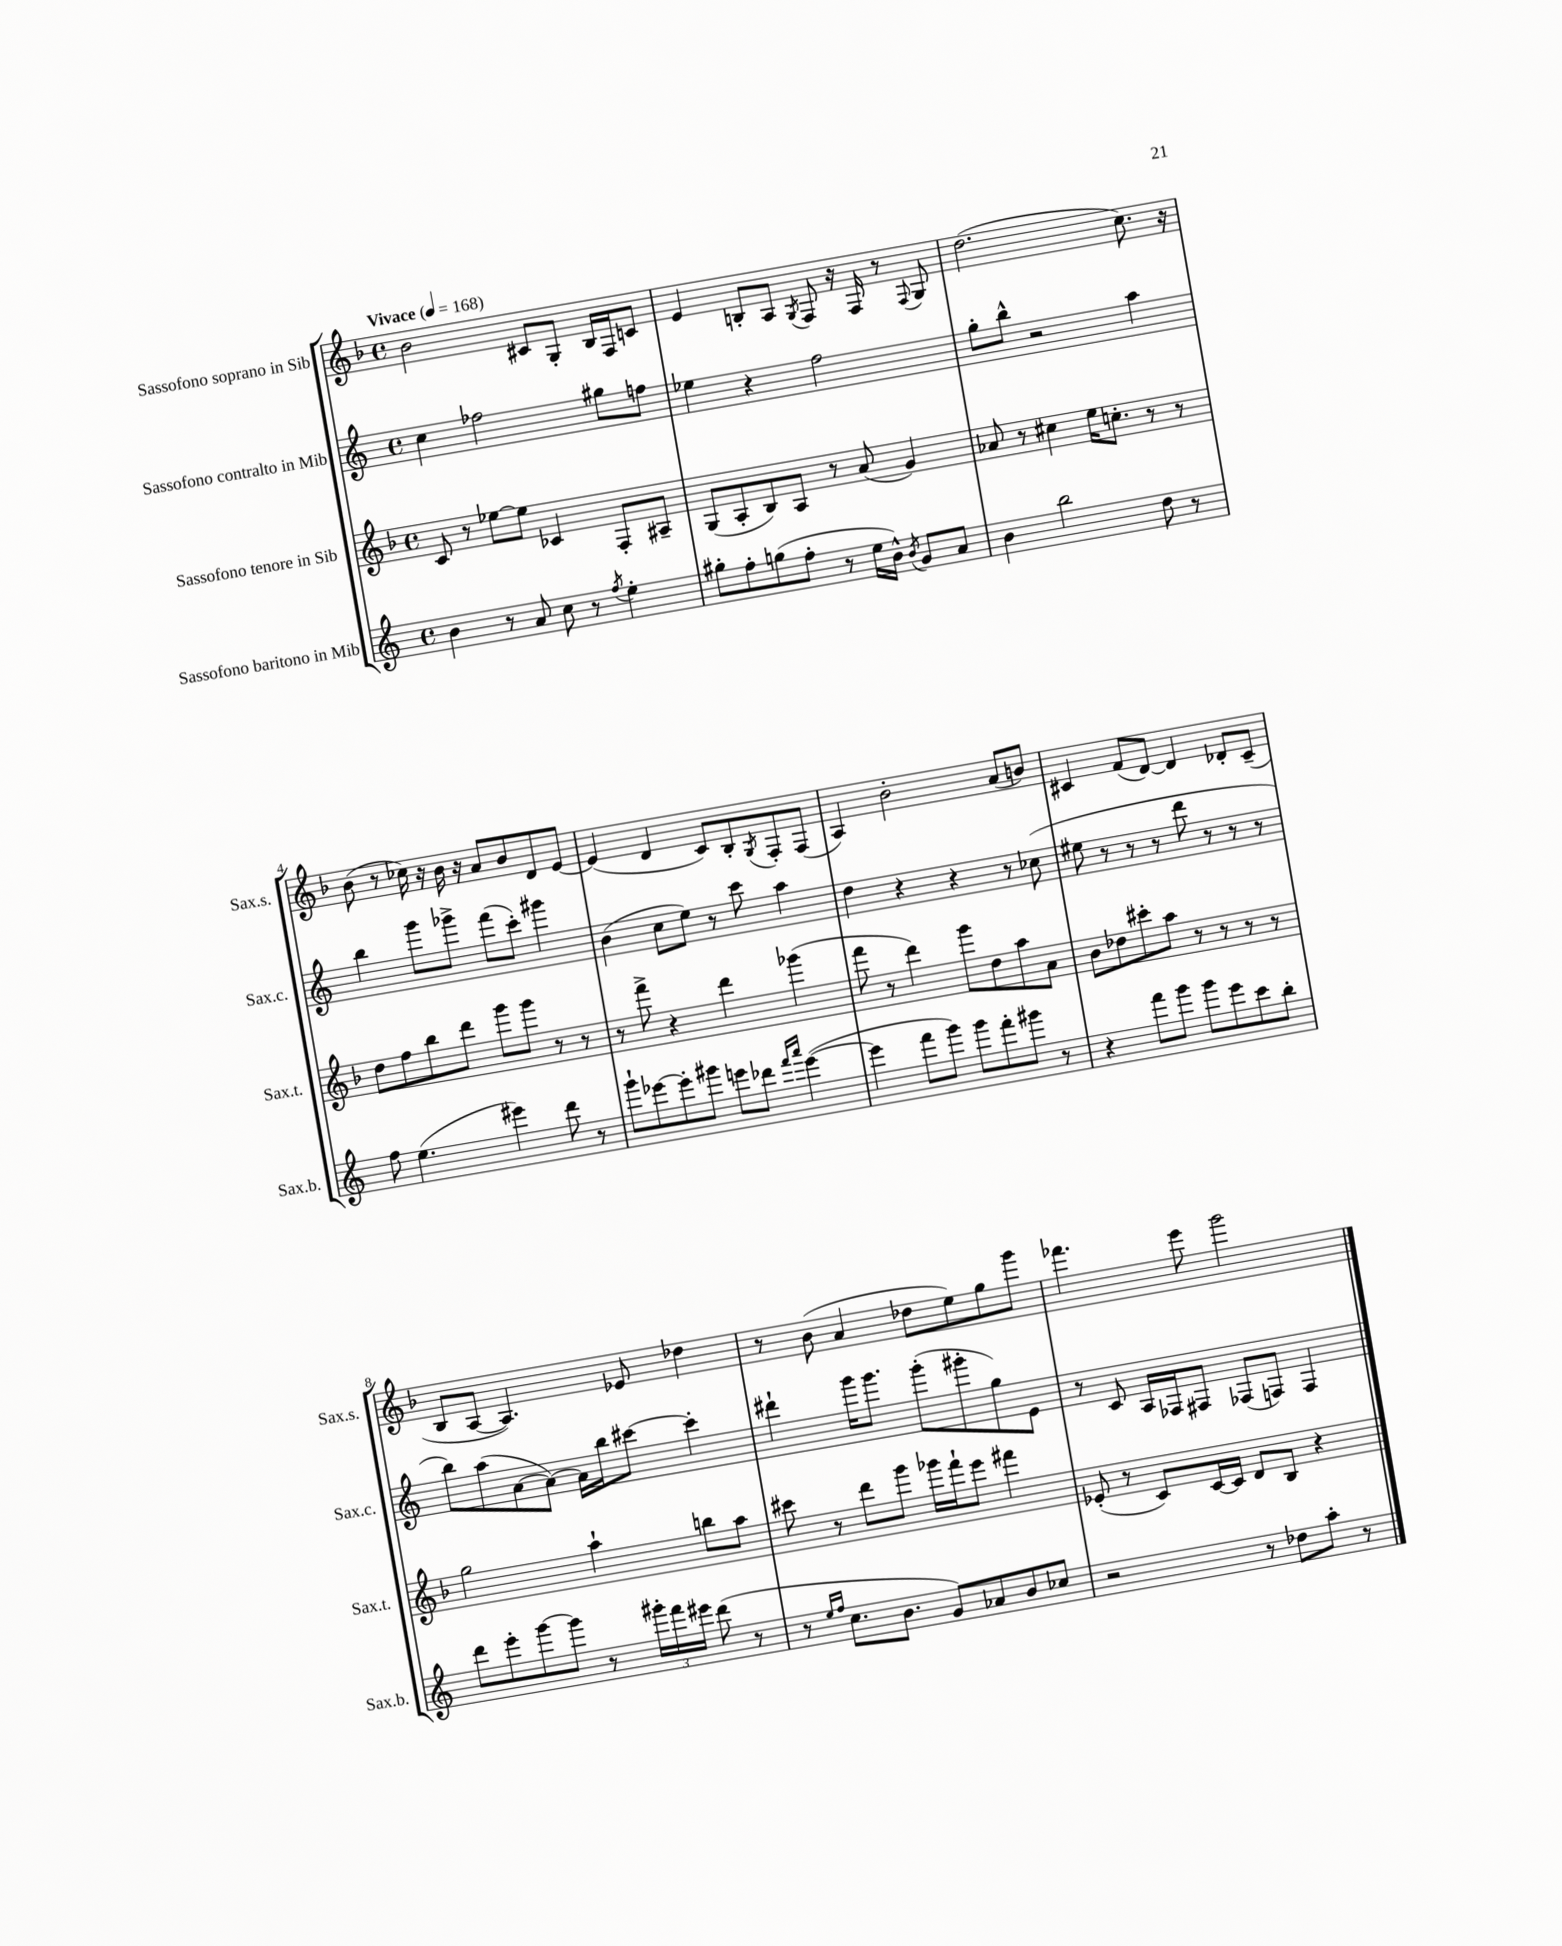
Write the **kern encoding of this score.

**kern	**kern	**kern	**kern
*part4	*part3	*part2	*part1
*staff4	*staff3	*staff2	*staff1
*I"Sassofono baritono in Mib	*I"Sassofono tenore in Sib	*I"Sassofono contralto in Mib	*I"Sassofono soprano in Sib
*I'Sax.b.	*I'Sax.t.	*I'Sax.c.	*I'Sax.s.
*clefG2	*clefG2	*clefG2	*clefG2
*k[]	*k[b-]	*k[]	*k[b-]
*M4/4	*M4/4	*M4/4	*M4/4
*met(c)	*met(c)	*met(c)	*met(c)
*MM168	*MM168	*MM168	*MM168
=1	=1	=1	=1
!	!	!	!LO:TX:a:B:t=Vivace
4b\	8c/	4cc\	2b-\
.	8r	.	.
8r	[8ee-X\L	2ff-X\	.
8a/	8ee-\J]	.	.
8cc\	4c-X/	.	8c#X/L
8r	.	.	8G'/J
8qff/	.	.	.
4ee'\	8F'/L	8gg#X\L	16B-/LL
.	.	.	16F/J
.	8A#X~/J	8ffn\J	8cn/J
=2	=2	=2	=2
8gg#X'\L	(8G/L	4ee-X\	4e/
8ff'\	8A'/	.	.
(8ggn\	8B-/)	4r	8Bn'/L
8ff'\J	8A/J	.	8A/J
.	.	.	8qG/
8r	8r	2ff\	8F/
16ee\LL	(8a/	.	16r
16b^^\JJ)	.	.	16F/
8qb/	.	.	.
8g/L	4g/)	.	8r
.	.	.	8qqF/
8a/J	.	.	8G/
=3	=3	=3	=3
4b\	8a-X/	8gg'\L	(2.dd\
.	8r	8bb^^\J	.
2bb\	4cc#X\	2r	.
.	16ee\KL	.	.
.	8.ccn'\J	.	.
8dd\	8r	4aa\	8.cc\)
8r	8r	.	.
.	.	.	16r
!!LO:LB:g=z
=4	=4	=4	=4
8ff\	8dd\L	4bb\	(8b-\
(4.ee\	8ff\	.	8r
.	8bb-\	8ggg\L	16cc-X\)
.	.	.	16r
.	8ddd\J	8ggg-X^\J	16b-\
.	.	.	16r
4eee#X\)	8ggg\L	(8fff\L	8a/L
.	8ggg\J	8ccc'\J)	8b-/
8ddd\	8r	4ggg#X\	8d/
8r	8r	.	[8e/J
=5	=5	=5	=5
8ggg`\L	8r	(4b\	(4e/]
[8eee-X\	8fff^\	.	.
8eee-'\]	4r	8cc\L	4d/
8ggg#X\J	.	8ee\J)	.
8eeen\L	4ddd\	8r	8c/L)
8ddd-X\J	.	8ccc\	8B-'/
16qqfff/LL	.	.	.
16qqaaa/JJ	.	.	8qG/
([4eee\	(4ggg-X\	4aa\	8F'/
.	.	.	(8F/J
=6	=6	=6	=6
4eee\]	8fff\	4dd\	4A/)
.	8r	.	.
8fff\L	4ddd\)	4r	2b-'\
8ggg\J)	.	.	.
8ggg\L	8ggg\L	4r	.
8fff'\	8dd\	.	.
8ggg#X\J	8aa\	8r	(8a/L
8r	8a\J	(8cc-X\	8bn/J)
=7	=7	=7	=7
4r	8b-\L	8ee#X\	4c#X/
.	8dd-X\	8r	.
8fff\L	8ccc#X'\	8r	(8f/L
8ggg\J	8aa\J	8r	[8d/J)
8ggg\L	8r	8ddd\	4d/]
8eee\	8r	8r	.
8ccc\	8r	8r	8d-X'/L
8bb'\J	8r	8r	(8c#~/J
!!LO:LB:g=z
=8	=8	=8	=8
8ddd\L	2gg\	8bb\L)	8B-/L
8eee'\	.	(8aa\	[8A/J
[8ggg\	.	[8a\	4.A/])
8ggg\J]	.	8a\J_)	.
8r	4aa`\	16a\LL]	.
.	.	16bb\J	.
24ggg#X'\LL	.	[8ccc#X\J	8e-X/
24fff\	.	.	.
24eee#X\JJ	.	.	.
(8ddd\	8bbn\L	4ccc#'\]	4dd-X\
8r	8aa\J	.	.
=9	=9	=9	=9
8r	8ccc#X\	4ddd#X`\	8r
16qqee/LL	.	.	.
16qqff/JJ	.	.	.
8.cc\L	8r	.	(8b-\
.	8ddd\L	16ggg\KL	4a/
8.b\J	.	8.ggg\J	.
.	8ggg\J	.	.
8g/L)	16ggg-X\LL	(8ggg'\L	8dd-X\L
.	16fff`\J	.	.
8a-X/	8eee\J	8ggg#X'\	8ee\)
8b/	4fff#X\	8gg\)	8gg\
8cc-X/J	.	8e\J	8ggg\J
=10	=10	=10	=10
2r	(8e-X'/	8r	4.fff-X\
.	8r	8c/	.
.	8c/L)	16A/LL	.
.	.	16F-X/J	.
.	[16c/L	8F#X/J	8eee\
.	16c/JJ]	.	.
8r	8d/L	(8F-X/L	2ggg\
8dd-X\L	8B-/J	8Fn/J)	.
8aa'\J	4r	4F/	.
8r	.	.	.
==	==	==	==
*-	*-	*-	*-
